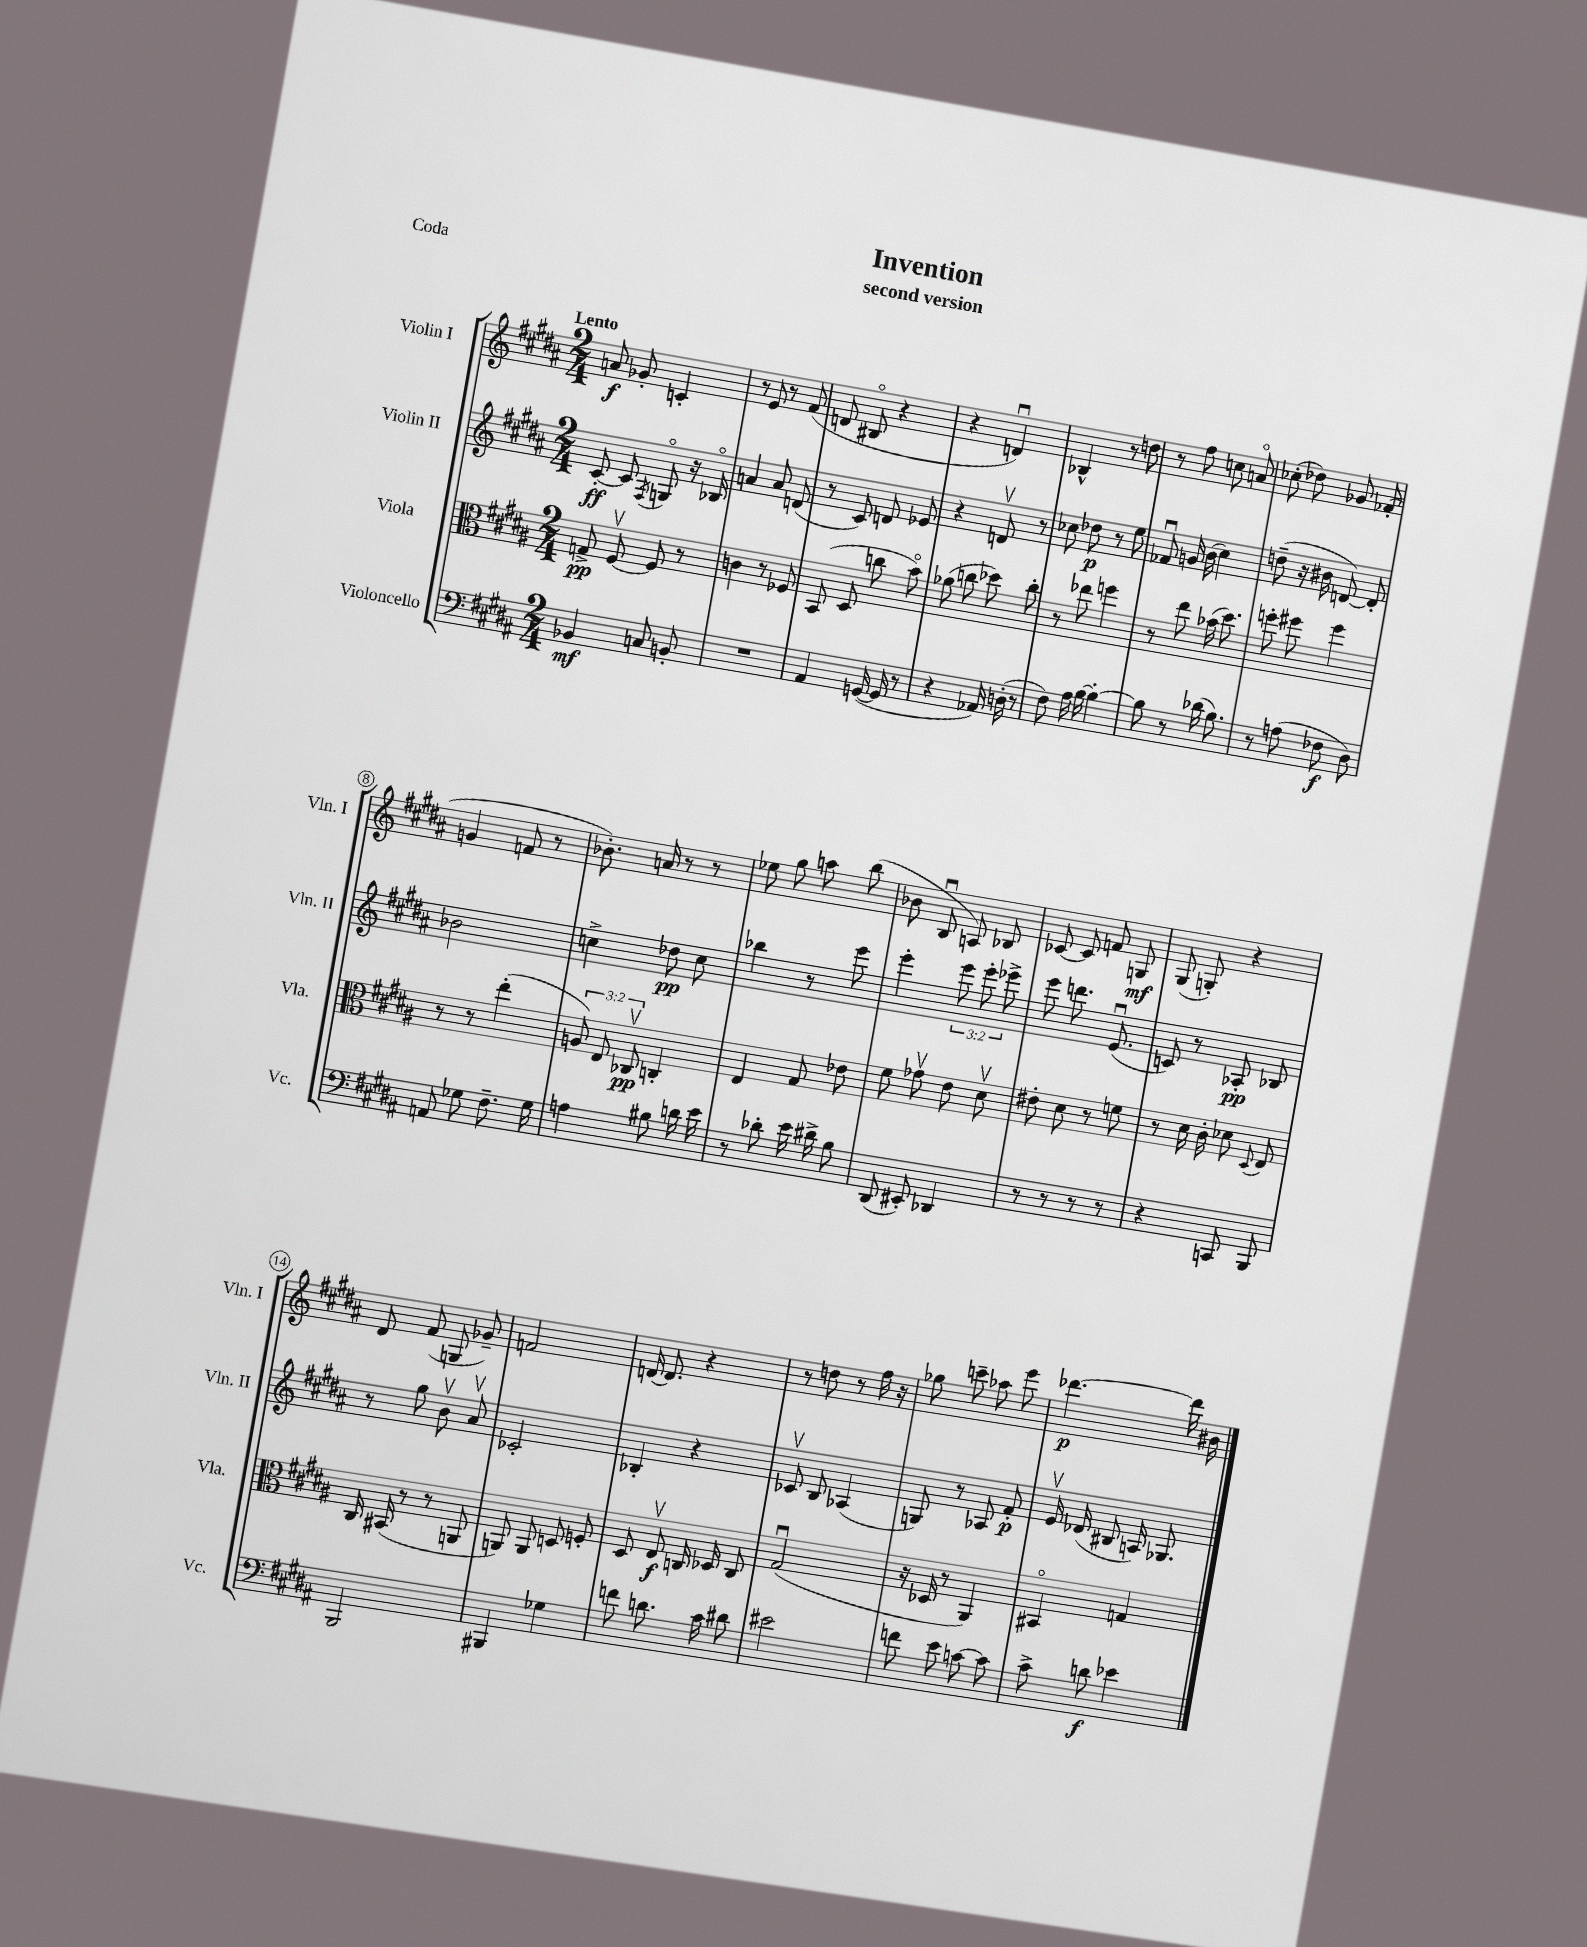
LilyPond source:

\header { title = "Invention" subtitle = "second version" piece = "Coda" }
<<
\new StaffGroup <<
\new Staff = "s0" \with { instrumentName = "Violin I" shortInstrumentName = "Vln. I" } {
    \clef treble \key b \major \numericTimeSignature \time 2/4 \tempo "Lento"
    \autoBeamOff a'8\f ges'8-. c'4-. |
    r8 e'8 r8 fis'8( |
    d'8 bis8\flageolet r4 |
    r4 d'4\downbow) |
    bes4-^ r8 d''8 |
    r8 fis''8 c''8 a'8\flageolet |
    ces''8-.( des''8) ges'8 fes'8-.( |
    g'4 f'8 r8 |
    bes'8.-.) a'16 r8 r8 |
    ees''8 gis''8 a''8 b''8( |
    bes'8 b8\downbow a8) bes8 |
    ces'8~ ces'8 f'8 g8\mf |
    gis8( g8-.) r4 |
    dis'8 fis'8( g8 ges'8--) |
    f'2 |
    d'16~ d'8. r4 |
    r8 d''8 r8 fis''16 r16 |
    ges''8 c'''8-- aes''8 e'''8 |
    des'''4.~\p des'''16 bis'16 \bar "|." |
}
\new Staff = "s1" \with { instrumentName = "Violin II" shortInstrumentName = "Vln. II" } {
    \clef treble \key b \major \numericTimeSignature \time 2/4 \override Staff.TupletNumber.text = #tuplet-number::calc-fraction-text
    \autoBeamOff cis'8~-.\ff cis'8 \acciaccatura { fis8 } g8\flageolet r16 bes16\flageolet |
    a'4 a'8 d'8( |
    r8 cis'8) d'8 ees'8 |
    r4 d'8\upbow r8 |
    ces''8 des''8\p r8 e''8 |
    fes'8\downbow g'16 b'16( cis''4) |
    d''8--( r16 bis'16 d'8~) d'8-. |
    bes'2 |
    c''4-> des''8\pp c''8 |
    bes''4 r8 e'''8 |
    e'''4-. \tuplet 3/2 { e'''8 e'''8-. ees'''8-> } |
    e'''8 d'''8. e'8.\downbow( |
    c'8) r8 aes8-.\pp bes8 |
    r8 gis''8 b'8\upbow ais'8\upbow |
    ces'2-. |
    bes4-. r4 |
    ces'8\upbow b8 aes4( |
    g8) r8 aes8 fis'8-.\p |
    e'16\upbow des'16( bis8 a16) ges8. \bar "|." |
}
\new Staff = "s2" \with { instrumentName = "Viola" shortInstrumentName = "Vla." } {
    \clef alto \key b \major \numericTimeSignature \time 2/4 \override Staff.TupletNumber.text = #tuplet-number::calc-fraction-text
    \autoBeamOff g8->\pp fis8~\upbow fis8 r8 |
    c'4 r8 fes8 |
    b,8( dis8 c''8 b'8\flageolet) |
    aes'8( c''8 des''8) c''8-. |
    r8 ees''8 f''4 |
    r8 e''8 bes'16( dis''8.) |
    f''8-. fis''8 fis''4 |
    r8 r8 e''4-.( |
    \tuplet 3/2 { a8) e8 ces8\upbow\pp } c4-. |
    e4 gis8 ees'8 |
    fis'8 ges'8\upbow e'8 dis'8\upbow |
    eis'8-. dis'8 r8 f'8 |
    r8 dis'16 cis'16-. des'8 \appoggiatura { dis8 } e8 |
    cis16 bis,16( r8 r8 a,8 |
    a,8) a,8 d8 f8-. |
    dis8 e8\upbow\f c16 des16 c8 |
    gis2\downbow( |
    r16 des16 r8 ais,4) |
    bis,4\flageolet g4 \bar "|." |
}
\new Staff = "s3" \with { instrumentName = "Violoncello" shortInstrumentName = "Vc." } {
    \clef bass \key b \major \numericTimeSignature \time 2/4
    \autoBeamOff bes,4\mf c8 b,8-. |
    R2 |
    ais,4 g,16~( g,16 r8 |
    r4 aes,16) d16-.( r8 |
    fis8) ais16 b16~ b4~-. |
    b8 r8 des'16( b8.) |
    r8 a8( fes8\f dis8) |
    a,8 ges8 fis8.-- ges16 |
    a4 bis8 d'16 e'16 |
    r8 des'8-. e'16 dis'16-> b8 |
    dis,8( eis,8-.) des,4 |
    r8 r8 r8 r8 |
    r4 c,8 b,,8 |
    b,,2 |
    bis,,4 ges4 |
    f'8 d'8. cis'16 dis'8 |
    eis'2 |
    f'8 e'8 c'8~ c'8 |
    cis'8-> d'8\f ees'4 \bar "|." |
}
>>
>>
\layout { \context { \Score \override BarNumber.stencil = #(make-stencil-circler 0.1 0.3 ly:text-interface::print) } }
